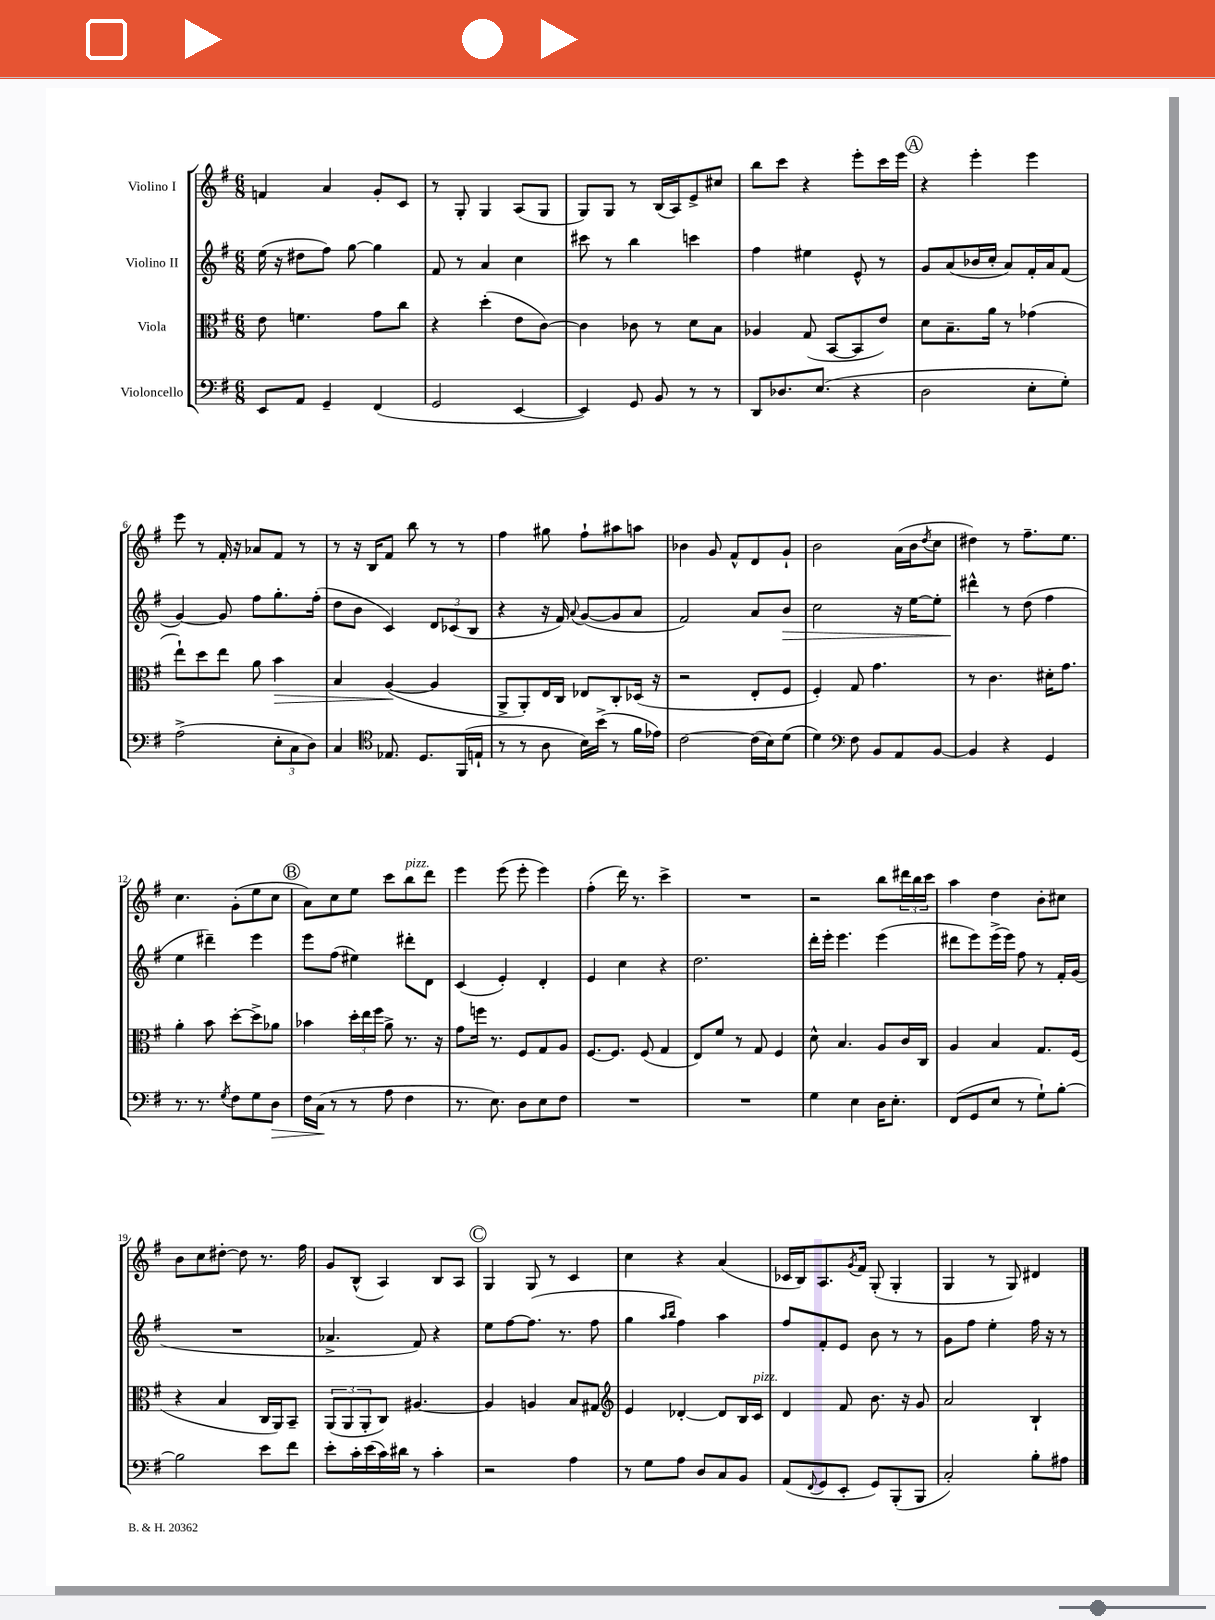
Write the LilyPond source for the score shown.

<<
\new StaffGroup <<
\new Staff = "s0" \with { instrumentName = "Violino I" } {
    \clef treble \key g \major \numericTimeSignature \time 6/8
    f'4 a'4 g'8-. c'8 |
    r8 g8-. g4 a8( g8 |
    g8) g8 r8 b16( a16) e'8-> cis''8 |
    b''8 c'''8 r4 e'''8-. c'''16 e'''16 |
    \mark \markup { \circle "A" } r4 e'''4-. e'''4 |
    e'''8 r8 fis'16-. r16 aes'8 fis'8 r8 |
    r8 r16 b16 fis'8 b''8 r8 r8 |
    fis''4 gis''8 fis''8-! ais''8 a''8 |
    bes'4 g'8 fis'8-^ d'8 g'8-! |
    b'2 a'16( b'16 \acciaccatura { d''8 } c''8 |
    dis''4) r8 fis''8.-- e''8. |
    c''4. g'8-.( e''8 c''8 |
    \mark \markup { \circle "B" } a'8) c''8 e''8 c'''8 b''8^\markup { \italic "pizz." } d'''8 |
    e'''4 e'''8( e'''8-. e'''4) |
    fis''4-.( d'''16) r8. c'''4-> |
    R2. |
    r2 b''8 \tuplet 3/2 { dis'''16 b''16 c'''16 } |
    a''4 d''4 b'8-. cis''8 |
    b'8 c''8 dis''8~-. dis''8 r8. fis''16 |
    g'8 b8-^( a4) b8 a8 |
    \mark \markup { \circle "C" } g4 g8 r8 c'4 |
    c''4 r4 a'4( |
    ces'16 b16) a8. \acciaccatura { g'8 } fis'16 g8-.( g4-. |
    g4 r8 g8) dis'4 \bar "|." |
}
\new Staff = "s1" \with { instrumentName = "Violino II" } {
    \clef treble \key g \major \numericTimeSignature \time 6/8
    e''16( r16 dis''8 fis''8) g''8~ g''4 |
    fis'8 r8 a'4 c''4 |
    cis'''8 r8 b''4 c'''4 |
    fis''4 eis''4 e'8-^ r8 |
    \mark \markup { \circle "A" } g'8 a'8( bes'16 c''16-. a'8) fis'16-. a'16 fis'8( |
    g'4~) g'8 fis''8 g''8.-. fis''16-.( |
    d''8 b'8 c'4) \tuplet 3/2 { d'8 ces'8( b8 } |
    r4 r16 fis'16) \appoggiatura { a'8 } g'8~( g'8 a'8 |
    fis'2) a'8 b'8\> |
    c''2 r16 e''16~ e''8-. |
    dis'''4-^\! r8 d''8( fis''4 |
    e''4 dis'''4--) e'''4 |
    \mark \markup { \circle "B" } e'''8 fis''8( eis''4) dis'''8-. d'8 |
    c'4( e'4-.) d'4-. |
    e'4 c''4 r4 |
    d''2. |
    d'''16-. e'''16-. e'''4. e'''4( |
    dis'''8 e'''8) e'''16->( e'''16) fis''8 r8 fis'16-. g'16( |
    R2. |
    aes'4.-> fis'8) r4 |
    \mark \markup { \circle "C" } e''8 fis''8~ fis''8.( r8. fis''8 |
    g''4 \grace { a''16 b''16 } fis''4) a''4 |
    fis''8 fis'8-. e'8 b'8 r8 r8 |
    g'8 fis''8 e''4-. fis''16 r16 r8 \bar "|." |
}
\new Staff = "s2" \with { instrumentName = "Viola" } {
    \clef alto \key g \major \numericTimeSignature \time 6/8
    e'8 f'4. g'8 c''8 |
    r4 d''4-.( e'8 c'8~) |
    c'4 ces'8 r8 d'8 b8 |
    aes4 g8( b,8~ b,8 e'8) |
    \mark \markup { \circle "A" } d'8 b8.-- a'16 r8 ges'4( |
    e''8-!) d''8 e''8 a'8 b'4\> |
    b4 a4~\!( a4 |
    a,8-> a,8-.) e16 c16 ees8 c8-. des16( r16 |
    r2 e8-. fis8 |
    fis4-.) g8 g'4. |
    r8 c'4. dis'16-. g'8. |
    a'4-. b'8 d''8~-. d''8-> aes'8 |
    \mark \markup { \circle "B" } bes'4 \tuplet 3/2 { d''16-. e''16 fis''16 } a'8-> r8. r16 |
    g'8 f''16 r8. fis8 g8 a8 |
    fis8.~ fis8. fis8( g4 |
    e8) fis'8 r8 g8 fis4 |
    d'8-^ b4. a8 c'16 c16 |
    a4 b4 g8. fis16( |
    r4 b4 c16 a,16) b,8-- |
    \tuplet 3/2 { a,8( a,8 a,8-. } c8) ais4.~ |
    \mark \markup { \circle "C" } ais4 a4 b8 gis8 |
    \clef treble e'4 des'4~-. des'8 b16 c'16^\markup { \italic "pizz." } |
    d'4 fis'8 b'8. r16 g'8 |
    a'2 b4-! \bar "|." |
}
\new Staff = "s3" \with { instrumentName = "Violoncello" } {
    \clef bass \key g \major \numericTimeSignature \time 6/8
    e,8 a,8 g,4-- fis,4( |
    g,2 e,4~ |
    e,4) g,8 b,8 r8 r8 |
    d,8 des8. e8.( r4 |
    \mark \markup { \circle "A" } d2 e8-. g8-.) |
    a2->( \tuplet 3/2 { e8-. c8 d8) } |
    c4 \clef tenor ees8. d8. fis,16( e16-! |
    r8 r8 a8 b16) b'16->( r8 fis'16 ees'16) |
    c'2~ c'16( b16) d'8( |
    d'4) \clef bass fis8 b,8 a,8 b,8~ |
    b,4 r4 g,4 |
    r8. r8. \acciaccatura { g8 } fis8 g8 d8\> |
    \mark \markup { \circle "B" } fis16 c16\!( r8 r8 a8 fis4 |
    r8. e8.) d8 e8 fis8 |
    R2. |
    R2. |
    g4 e4 d16 e8.-. |
    fis,8( g,8 e8 r8 g8-!) b8~-. |
    b2 e'8 fis'8 |
    e'8-. c'16-. e'16( c'16) dis'16 r8 c'4-. |
    \mark \markup { \circle "C" } r2 a4 |
    r8 g8 a8 d8 c8 b,8 |
    a,8( \appoggiatura { fis,8 } g,8 e,8-. g,8) b,,8-.( b,,8 |
    c2-.) b8-. ais8 \bar "|." |
}
>>
>>
